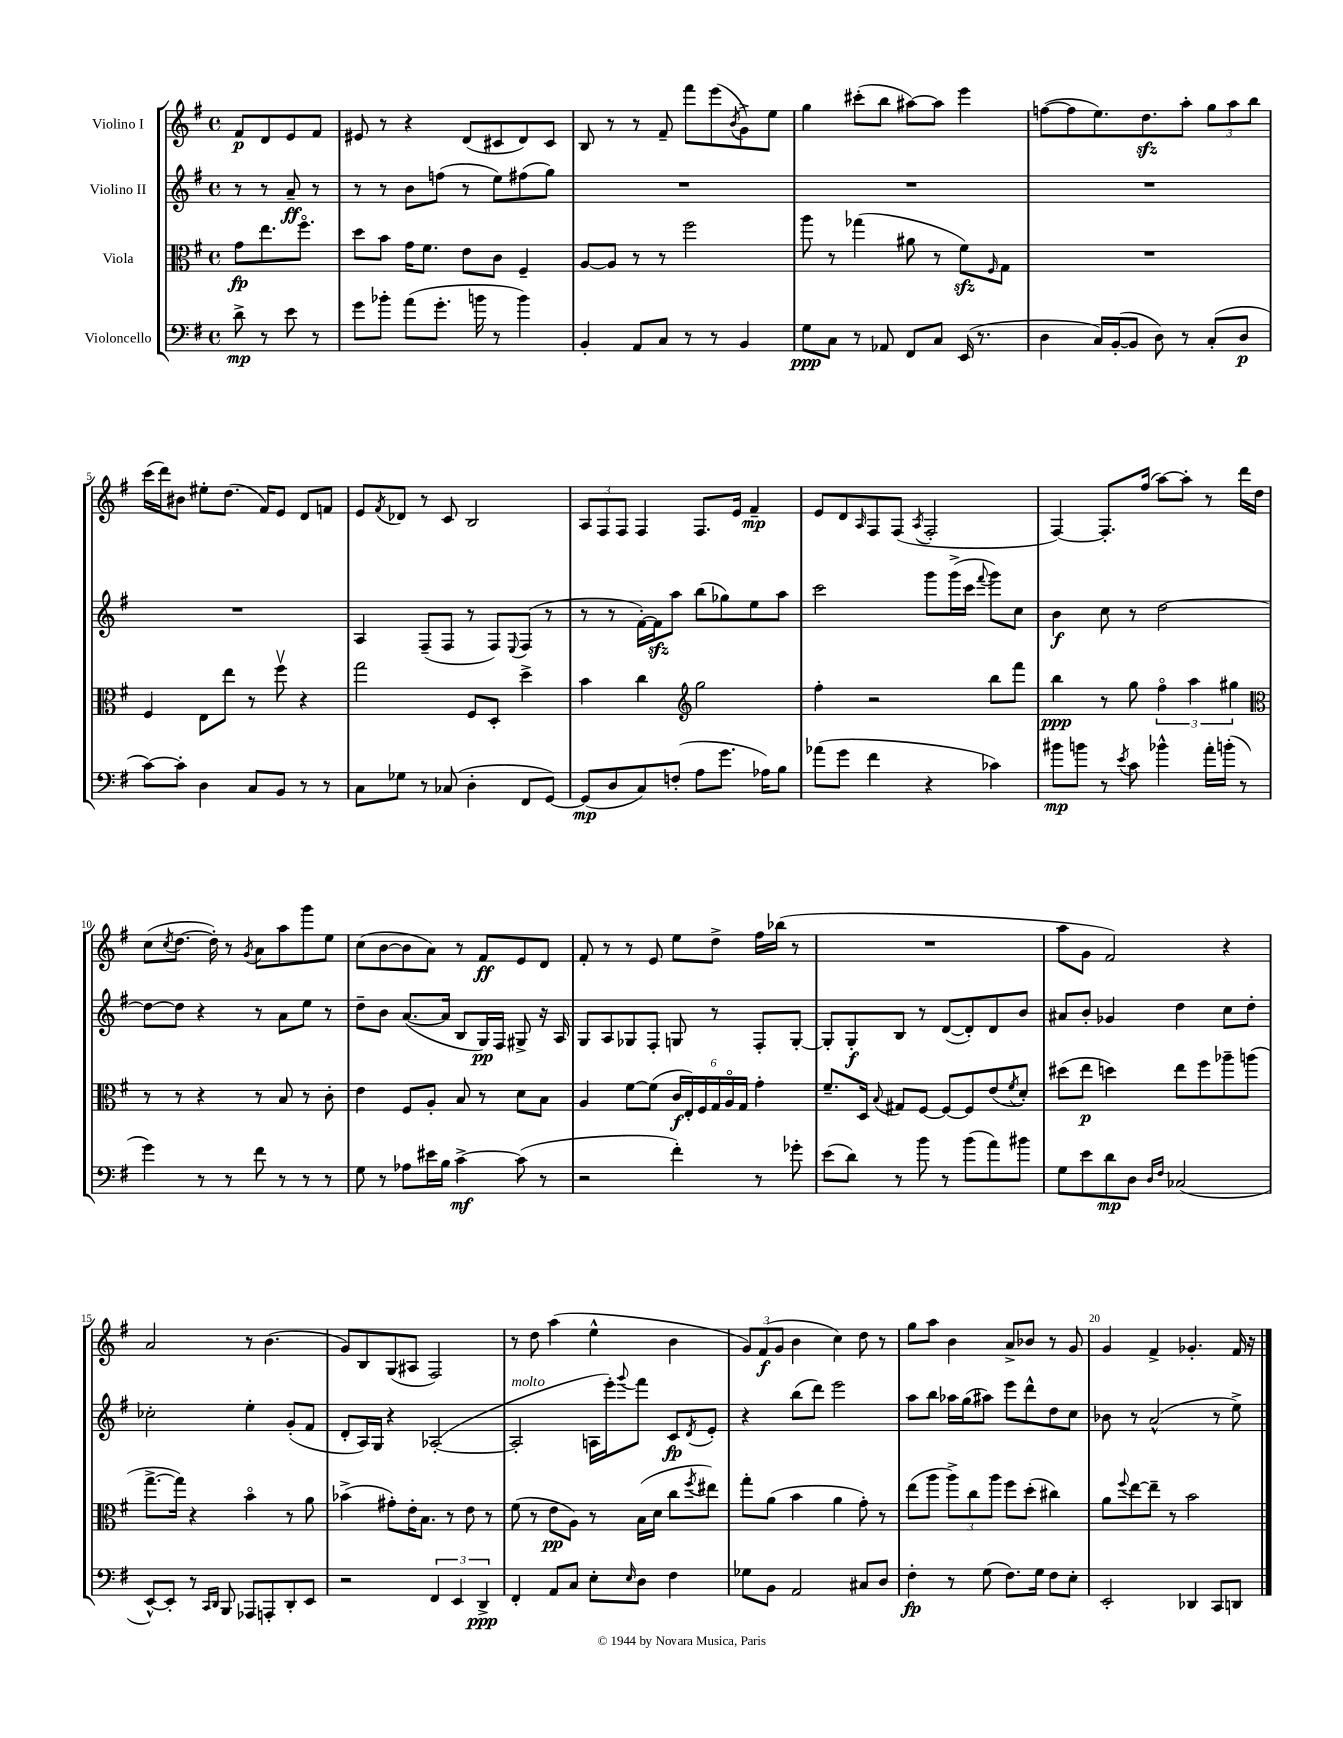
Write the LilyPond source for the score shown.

<<
\new StaffGroup <<
\new Staff = "s0" \with { instrumentName = "Violino I" } {
    \clef treble \key g \major \defaultTimeSignature \time 4/4 \partial 2
    fis'8\p d'8 e'8 fis'8 |
    eis'8 r8 r4 d'8( cis'8 d'8) cis'8 |
    b8 r8 r8 fis'8-- fis'''8 e'''8( \acciaccatura { b'8 } g'8->) e''8 |
    g''4 cis'''8-.( b''8 ais''8~) ais''8 e'''4 |
    f''8~( f''8 e''8.) d''8.\sfz a''8-. \tuplet 3/2 { g''8 a''8 b''8 } |
    c'''16( d'''16) bis'8 eis''8-. d''8.( fis'16) e'8 d'8 f'8 |
    e'8 \acciaccatura { fis'8 } des'8 r8 c'8 b2 |
    \tuplet 3/2 { a8 fis8 fis8 } fis4 fis8. e'16 fis'4--\mp |
    e'8 d'8 \grace { a16 } fis8 fis8( \acciaccatura { a8 } fis2-. |
    fis4~) fis8.-. fis''16( a''8~) a''8-. r8 d'''16 d''16 |
    c''8( \acciaccatura { c''8 } d''8.~ d''16-.) r8 \acciaccatura { g'8 } a'8 a''8 g'''8 e''8 |
    c''8( b'8~ b'8 a'8) r8 fis'8\ff e'8 d'8 |
    fis'8-. r8 r8 e'8 e''8 d''8-> fis''16 bes''16( r8 |
    R1 |
    a''8 g'8 fis'2) r4 |
    a'2 r8 b'4.( |
    g'8) b8 g8( ais8 fis2) |
    r8 d''8 a''4( e''4-^ b'4 |
    \tuplet 3/2 { g'8) fis'8\f( g'8 } b'4 c''4) d''8 r8 |
    g''8 a''8 b'4 a'8-> bes'8 r8 g'8 |
    g'4 fis'4-> ges'4.-. fis'16 r16 \bar "|." |
}
\new Staff = "s1" \with { instrumentName = "Violino II" } {
    \clef treble \key g \major \defaultTimeSignature \time 4/4 \partial 2
    r8 r8 a'8--\ff r8 |
    r8 r8 b'8 f''8( r8 e''8) fis''8( g''8) |
    R1 |
    R1 |
    R1 |
    R1 |
    a4 fis8--( fis8 r8 fis8) \appoggiatura { e8 } fis8( r8 |
    r8 r8 fis'16~-.) fis'16\sfz a''8 b''8( ges''8) e''8 a''8 |
    c'''2 g'''8 g'''16->( c'''16 \appoggiatura { fis'''8 } g'''8) c''8 |
    b'4\f c''8 r8 d''2~ |
    d''8~ d''8 r4 r8 a'8 e''8 r8 |
    d''8-- b'8 a'8.~( a'16 b8 g16\pp) fis16 gis8-> r16 a16 |
    g8 a8 ges8 fis8-. g8 r8 fis8-. g8~-. |
    g8-. g8-.\f b8 r8 d'8~( d'8-.) d'8 b'8 |
    ais'8 b'8-. ges'4 d''4 c''8 d''8-. |
    ces''2-. e''4-. g'8-.( fis'8 |
    d'8-. a16) g16 r4 aes2~-.( |
    aes2-.^\markup { \italic "molto" } a16 e'''16-.) \appoggiatura { g'''8 } fis'''8 c'8\fp \acciaccatura { d'8 } e'8-. |
    r4 b''8( d'''8) e'''2 |
    a''8 b''8 aes''16 g''16( ais''8) e'''8 d'''8-^ d''8 c''8 |
    bes'8 r8 a'2-^( r8 e''8->) \bar "|." |
}
\new Staff = "s2" \with { instrumentName = "Viola" } {
    \clef alto \key g \major \defaultTimeSignature \time 4/4 \partial 2
    g'8\fp e''8. fis''8.\flageolet |
    d''8 b'8 g'16 fis'8. e'8 c'8 fis4-- |
    a8~ a8 r8 r8 fis''2 |
    a''8 r8 ges''4( ais'8 r8 fis'8\sfz) \grace { fis16 } g8 |
    R1 |
    fis4 e8 e''8 r8 fis''8\upbow r4 |
    g''2 fis8 d8-. d''4-> |
    b'4 c''4 \clef treble g''2 |
    fis''4-. r2 b''8 fis'''8 |
    b''4\ppp r8 g''8 \tuplet 3/2 { fis''4\flageolet a''4 gis''4 } |
    \clef alto r8 r8 r4 r8 b8 r8 c'8-. |
    e'4 fis8 a8-. b8 r8 d'8 b8 |
    a4 fis'8~ fis'8( \tuplet 6/4 { c'16\f e16-.) fis16 g16 a16\flageolet g16 } g'4-. |
    fis'8.-- d16 \appoggiatura { b8 } gis8 fis8~ fis8~ fis8 e'8( \acciaccatura { fis'8 } d'8-.) |
    dis''8( e''8\p d''4) e''8 fis''8 aes''8-- a''8( |
    g''8.~-> g''16) r4 b'4\flageolet r8 a'8 |
    bes'4->( gis'8-.) e'16-. b8. r8 e'8 r8 |
    fis'8( r8 e'8\pp a8) r8 b16( d'16 c''8 \acciaccatura { fis''8 } eis''8) |
    g''8-. a'8( b'4 a'4 g'8-.) r8 |
    e''8( a''8 \tuplet 3/2 { a''8->) c''8 a''8 } fis''8 d''8-.( cis''4) |
    a'8 \appoggiatura { fis''8 } e''8~ e''8-- r8 b'2 \bar "|." |
}
\new Staff = "s3" \with { instrumentName = "Violoncello" } {
    \clef bass \key g \major \defaultTimeSignature \time 4/4 \partial 2
    d'8->\mp r8 e'8 r8 |
    g'8 bes'8-. a'8( g'8.-. b'16 r8 b'4) |
    b,4-. a,8 c8 r8 r8 b,4 |
    g8\ppp c8 r8 aes,8 fis,8 c8 e,16( r8. |
    d4 c16) b,16~-.( b,8 d8) r8 c8-.( d8\p |
    c'8~) c'8-. d4 c8 b,8 r8 r8 |
    c8 ges8 r8 ces8( d4-. fis,8 g,8~) |
    g,8\mp( d8 c8) f8-.( a8 g'8. aes16) b8 |
    aes'8( g'8 fis'4 r4 ces'4) |
    bis'8\mp b'8 r8 \acciaccatura { e'8 } c'8 bes'4-^ a'16-. b'16-.( r8 |
    g'4) r8 r8 fis'8 r8 r8 r8 |
    g8 r8 aes8 eis'16 b16 c'4~->\mf c'8( r8 |
    r2 fis'4-.) r8 ges'8-. |
    e'8( d'8) r8 b'8 r8 b'8( a'8) bis'8 |
    g8 e'8 d'8\mp d8 \grace { d16 fis16 } ces2( |
    e,8~-^) e,8-. r8 \grace { c,16 d,16 } b,,8 aes,,8 a,,8-. d,8-. e,8 |
    r2 \tuplet 3/2 { fis,4 e,4 d,4->\ppp } |
    fis,4-. a,8 c8 e8-. \grace { e16 } d8 fis4 |
    ges8 b,8 a,2 cis8 d8 |
    fis4-.\fp r8 g8( fis8.) g16 fis8 e8-. |
    e,2-. des,4 c,8 d,8 \bar "|." |
}
>>
>>
\layout { \context { \Score \override BarNumber.break-visibility = ##(#f #t #t) barNumberVisibility = #(every-nth-bar-number-visible 5) } }
